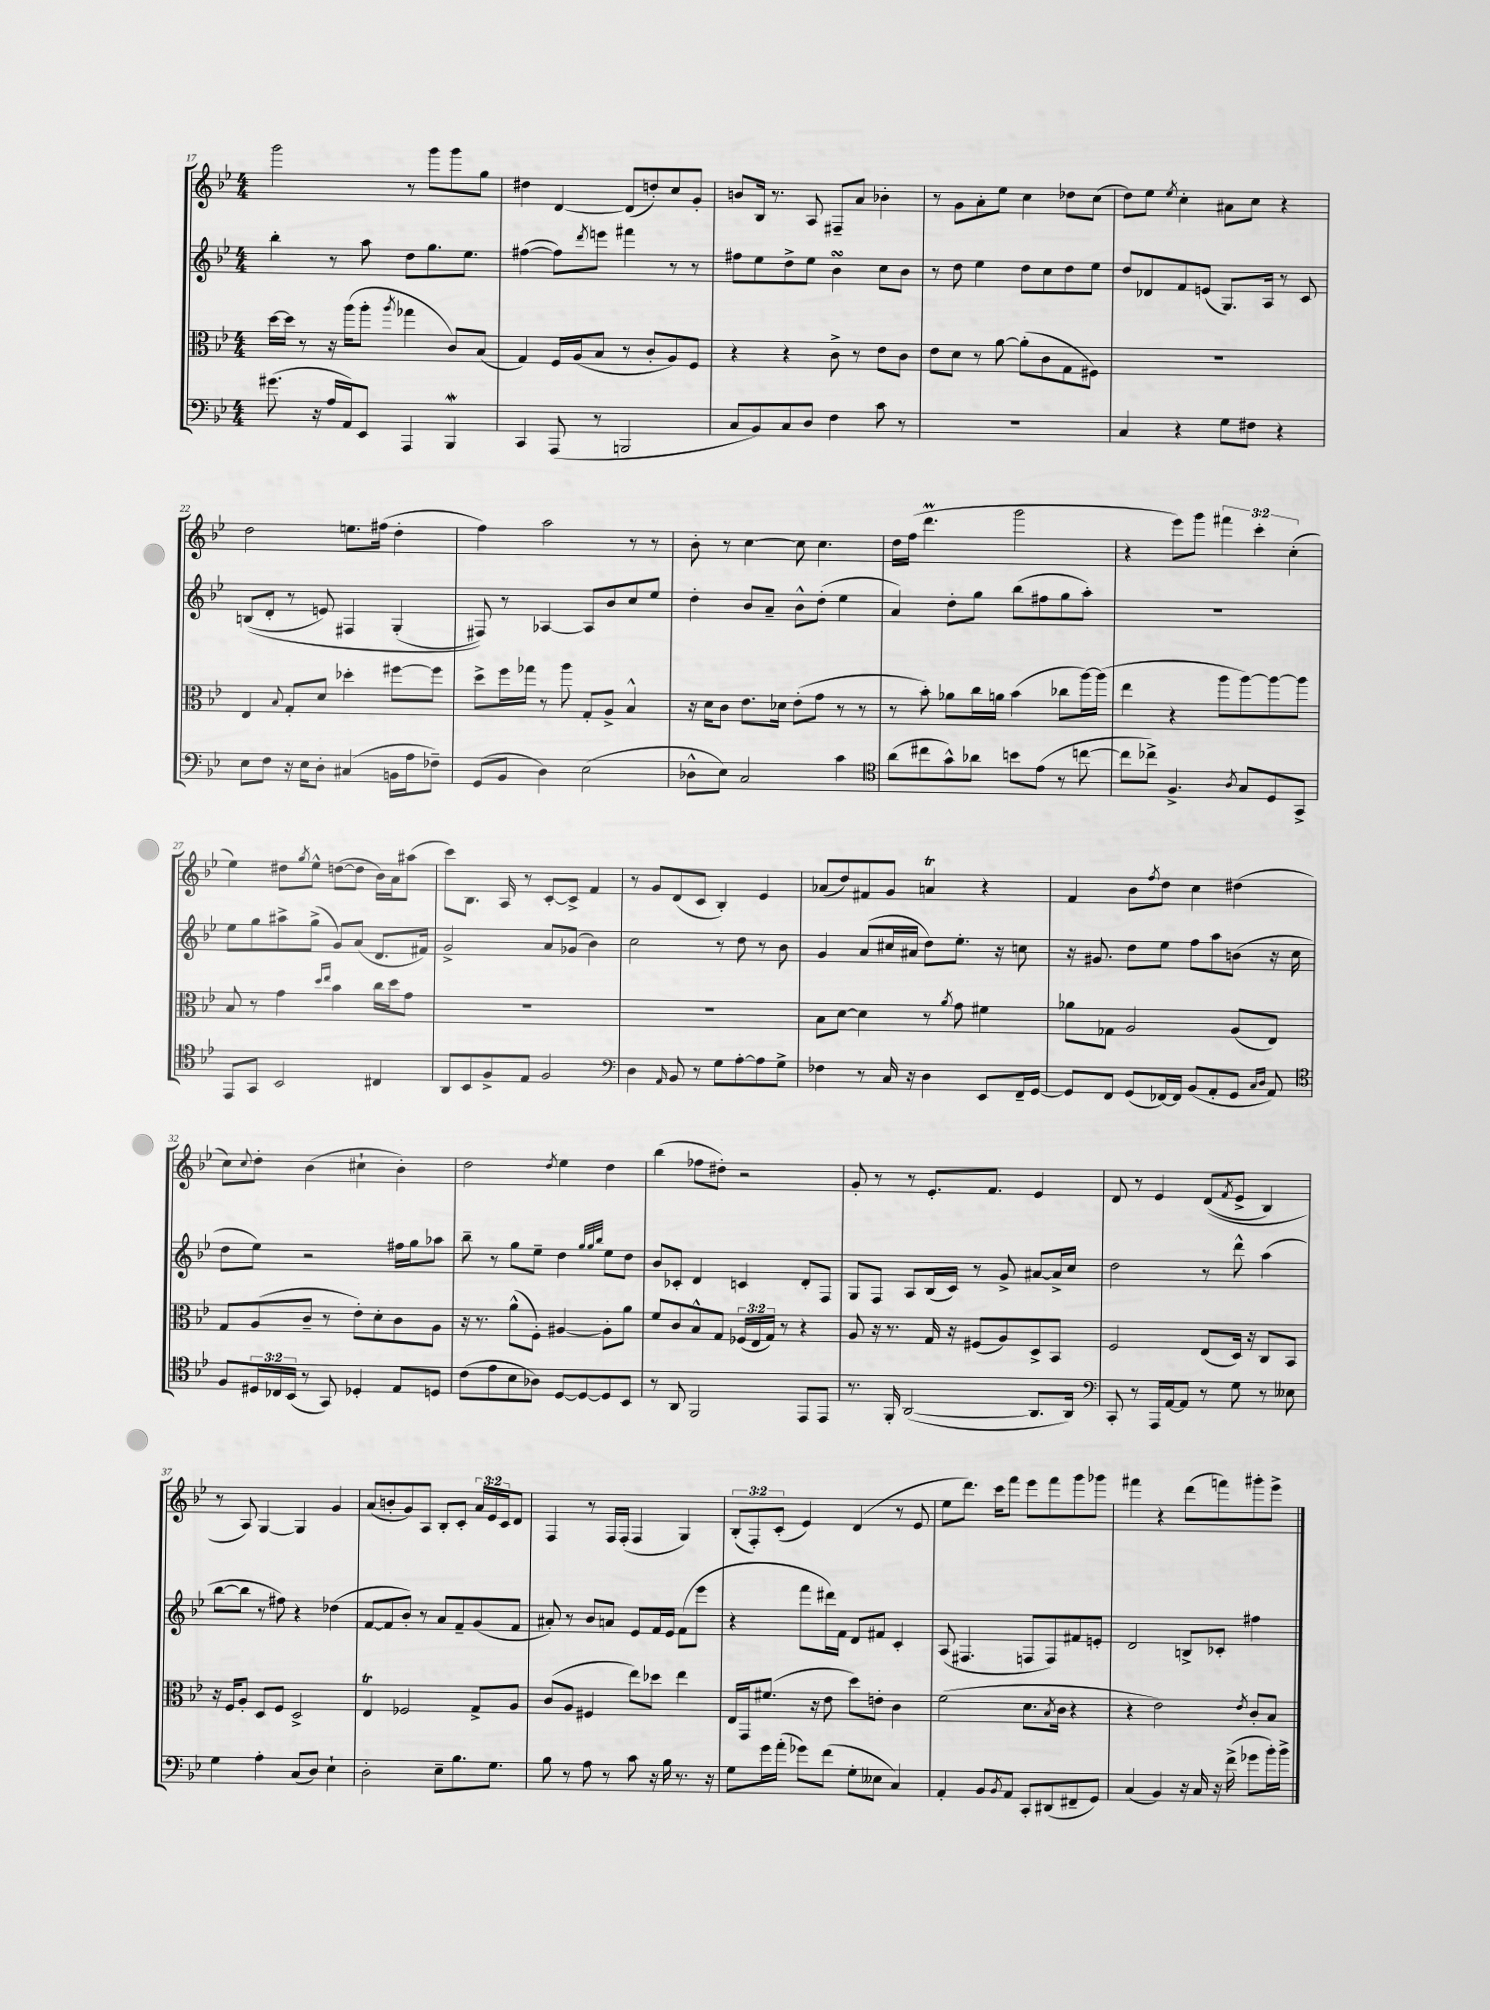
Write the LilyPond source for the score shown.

<<
\new StaffGroup <<
\new Staff = "s0" {
    \clef treble \key bes \major \numericTimeSignature \time 4/4 \override Staff.TupletNumber.text = #tuplet-number::calc-fraction-text
    g'''2 r8 g'''8 g'''8 g''8 |
    dis''4 d'4~ d'8( d''8-.) c''8 g'8-. |
    b'8 bes16 r8. a8 fis8-- a'8 bes'4-. |
    r8 g'8 a'8-. ees''8 c''4 des''8 c''8( |
    d''8) ees''8 \acciaccatura { ees''8 } c''4-. ais'8 c''8 r4 |
    d''2 e''8. fis''16( d''4-. |
    f''4) a''2 r8 r8 |
    bes'8-. r8 c''4~ c''8 c''4. |
    d''16 f''16( d'''4.\prall g'''2 |
    r4 ees'''8) g'''8 \tuplet 3/2 { fis'''4 c'''4-. c''4-.( } |
    ees''4) dis''8 \acciaccatura { g''8 } ees''8-^ d''8~( d''8 bes'16) a'16 ais''8( |
    c'''8) bes8. a16 r8 c'8~-. c'8-> f'4 |
    r8 g'8 d'8( c'8 bes4-.) ees'4 |
    aes'8( d''8) fis'8 g'8 a'4\trill r4 |
    f'4 bes'8 \acciaccatura { f''8 } d''8 c''4 dis''4( |
    c''8) \appoggiatura { c''8 } d''8-. bes'4( cis''4-! bes'4-.) |
    d''2 \acciaccatura { d''8 } ees''4 d''4 |
    bes''4( fes''8 dis''8-.) r2 |
    g'8-. r8 r8 ees'8.-. f'8. ees'4 |
    d'8 r8 ees'4 d'8(\( \acciaccatura { f'8 } ees'8-> bes4) |
    r8 a8\) g4~ g4 g'4 |
    a'8( b'8-. g'8) a8 bes8-. c'8-. \tuplet 3/2 { a'16 ees'16 c'16 } d'8 |
    f4 r8 f16 f16-.( f4 g4) |
    \tuplet 3/2 { bes8-.( f8-.) c'8-.( } ees'4) d'4( r8 ees'8 |
    ees''8 d'''8.) c'''16 f'''8 ees'''8 f'''8 g'''8 ges'''8 |
    fis'''4 r4 d'''8( f'''8) gis'''8-. ees'''8-> \bar "|." |
}
\new Staff = "s1" {
    \clef treble \key bes \major \numericTimeSignature \time 4/4
    bes''4-. r8 a''8 d''8 g''8. ees''8. |
    fis''4~( fis''8) \acciaccatura { d'''8 } e'''8 fis'''4 r8 r8 |
    fis''8 ees''8 d''8-> ees''8 bes'4\turn c''8 bes'8 |
    r8 d''8 ees''4 d''8 c''8 d''8 ees''8 |
    d''8 des'8 f'8 e'8( g8.) a16 r8 c'8 |
    b8(\( d'8-. r8 e'8) fis4 g4-.( |
    fis8)\) r8 aes4~ aes8 bes'8 c''8 ees''8 |
    d''4-. bes'8 a'8-- bes'8-^ d''8-.( ees''4 |
    a'4) d''8-. g''8 bes''8( fis''8 g''8 a''8-.) |
    R1 |
    ees''8 g''8 ais''8-> g''8->( g'8) a'8( d'8. fis'16) |
    g'2-> a'8 ges'8( bes'4) |
    c''2 r8 d''8 r8 bes'8 |
    g'4 a'8( cis''16 ais'16 d''8) ees''8.-. r16 c''8 |
    r16 gis'8. d''8 ees''8 f''8 a''8 b'8( r16 c''16 |
    d''8 ees''8) r2 fis''16 g''16 aes''8 |
    bes''8-- r8 g''8 ees''8-- d''4 \grace { g''32 g''32 bes''32 } ees''8 d''8 |
    bes'8 ces'8-. d'4 c'4 d'8-. f8 |
    g8 f8 a8 bes16( c'16) r8 g'8-> ais'8~ ais'16-> c''16 |
    d''2 r8 d'''8-^ a''4( |
    bes''8~ bes''8 r8 fis''8) r4 des''4( |
    f'8~ f'8 bes'8-.) r8 a'8 f'8-- g'8( f'8 |
    ais'8-.) r8 bes'8 a'8 ees'8 f'16 ees'16 f'8( ees'''8 |
    r4 f'''8 dis'''16) f'16 d'8 fis'8 c'4-. |
    a8( fis4. f8 f8) fis'8 e'8-. |
    d'2 b8-> ces'8-. fis''4 \bar "|." |
}
\new Staff = "s2" {
    \clef alto \key bes \major \numericTimeSignature \time 4/4 \override Staff.TupletNumber.text = #tuplet-number::calc-fraction-text
    d''16~ d''16 r8 r16 a''16( a''8-. \acciaccatura { a''8 } ges''4 c'8) bes8( |
    g4) f16 a16( bes8 r8 c'8-. a8) f8 |
    r4 r4 c'8-> r8 ees'8 c'8 |
    ees'8 d'8 r8 a'8~ a'8-.( c'8 g8 fis8) |
    R1 |
    ees4 \appoggiatura { bes8 } g8-. d'8 des''4-. fis''8~ fis''8 |
    d''8-> f''16 ges''16 r8 a''8 g8-. a8-> bes4-^ |
    r16 d'16 c'8 ees'8. des'16 ees'8-.( g'8 r8 r8 |
    r8 bes'8-.) aes'8 c''16 a'16 bes'4( ces''8 a''16~) a''16( |
    ees''4 r4 a''8 a''8~) a''8~ a''8 |
    bes8 r8 g'4 \grace { d''16 ees''16 } bes'4 c''16 d''16 g'8 |
    R1 |
    R1 |
    bes8 d'8~ d'4 r8 \acciaccatura { a'8 } g'8 fis'4 |
    aes'8 ges8 a2 a8( ees8) |
    g8 a8( c'8-- r8 ees'8-.) d'8-. c'8 a8 |
    r16 r8. a'8-^( f8-.) ais4~ ais8-. a'8 |
    f'8 c'8 bes8-^ g8 \tuplet 3/2 { fes16( ees16 g16) } r8 r4 |
    a8 r16 r8. g16 r16 fis8( a8) d8-> bes,8 |
    f2 ees8( d16) r16 c8 bes,8 |
    r16 f16 a8-. d8 f8 d2-> |
    ees4\trill fes2 g8-> a8 |
    c'8( a8 fis4 ees''8) des''8 ees''4 |
    ees16 g,16 fis'8.( r16 ees'8 d''8) e'8-. c'4 |
    f'2( d'8. \acciaccatura { bes8 } c'16 r4 |
    r4 ees'2) \acciaccatura { ees'8 } c'8-. bes8 \bar "|." |
}
\new Staff = "s3" {
    \clef bass \key bes \major \numericTimeSignature \time 4/4 \override Staff.TupletNumber.text = #tuplet-number::calc-fraction-text
    gis'8.( r16 a16 a,16) ees,8 a,,4 bes,,4\mordent |
    c,4 a,,8( r8 b,,2 |
    c8 bes,8) c8 d8 f4 c'8 r8 |
    R1 |
    c4 r4 g8 fis8 r4 |
    ees8 f8 r16 ees16 d8-. cis4( b,16 a16 fes8--) |
    g,8( bes,8 d4) ees2( |
    des8-^ ees8) c2 c'4 |
    \clef tenor a'8( cis''8 g'8-^) aes'8 b'8 ees'8( r8 c''8~ |
    c''8 ces''8->) f4.-> \acciaccatura { a8 } g8 d8 g,8-> |
    ees,8 g,8 bes,2 cis4 |
    a,8 bes,8 f8-> ees8 f2 |
    \clef bass d4 \grace { a,16 } bes,8 r8 g8 a8~-. a8 g8-> |
    fes4 r8 c16 r16 d4 ees,8 f,16-- g,16~ |
    g,8 f,8 g,8( fes,16~) fes,16 bes,8( a,8-. g,8 \grace { c16 d16 } a,8) |
    \clef tenor f8 \tuplet 3/2 { dis16 ces16 bes,16( } r8 g,8) des4-. ees8 d8 |
    c'8( ees'8 bes8 aes8) d8~ d8~ d8 bes,8 |
    r8 a,8 f,2 ees,8 ees,8 |
    r8. f,16-. a,2~( a,8. a,16) |
    \clef bass c,8-. r8 a,,16 a,16~ a,8 r8 g8 r8 eeses8 |
    g4 a4-. c8( d8) ees4-! |
    d2-. ees8-- bes8. g8. |
    bes8 r8 a8 r8 c'8 r16 bes16 r8. r16 |
    g8 g'16 a'16-.( ges'8) f'8( g8-. eeses8 c4) |
    a,4-. bes,8 \acciaccatura { bes,8 } a,8 c,8-. dis,8( fis,8-- g,8) |
    c4( bes,4) r16 c16 r16 f'16->( ges'8 bes'16-.) bes'16-> \bar "|." |
}
>>
>>
\layout { \context { \Score currentBarNumber = #17 } }
